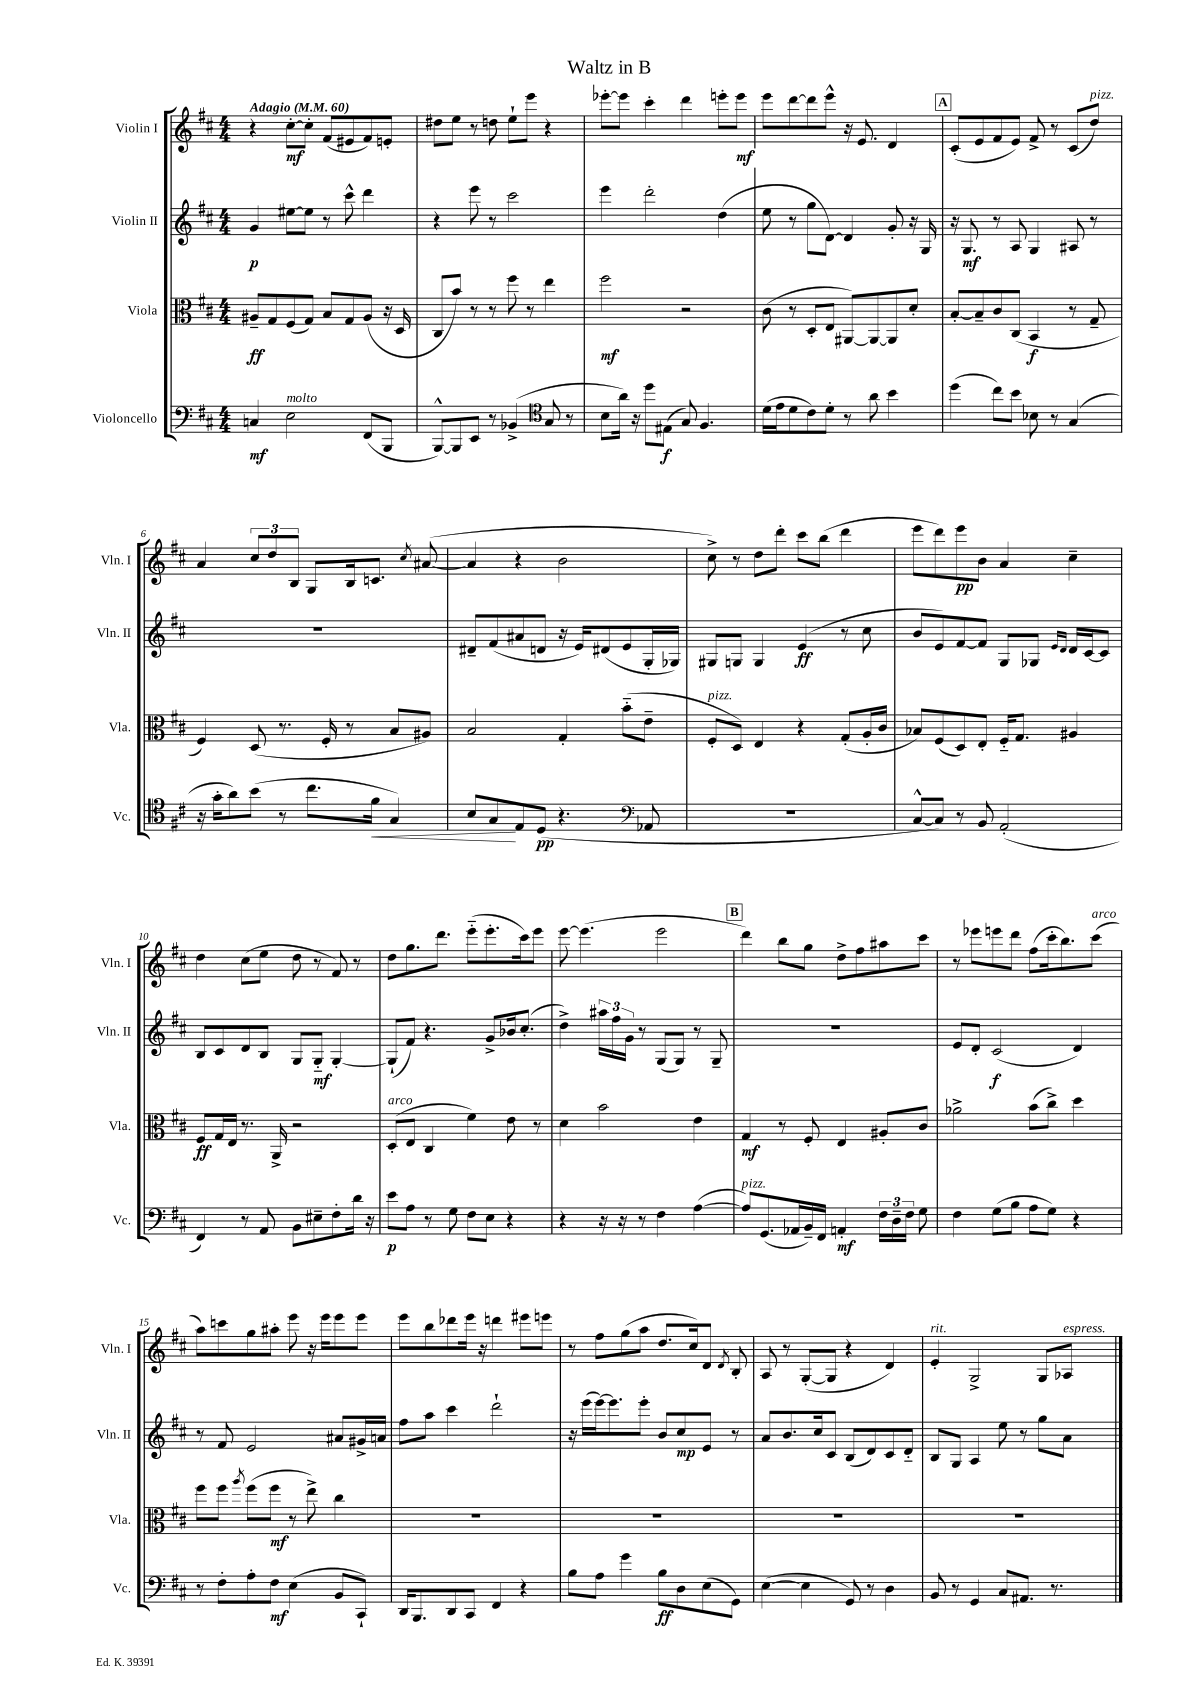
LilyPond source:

\header { title = "Waltz in B" }
<<
\new StaffGroup <<
\new Staff = "s0" \with { instrumentName = "Violin I" shortInstrumentName = "Vln. I" } {
    \clef treble \key d \major \numericTimeSignature \time 4/4 \tempo "Adagio" 4 = 60
    \autoBeamOff r4 cis''8[~-.\mf cis''8]-. fis'8[( eis'8 fis'8) e'8]-. |
    dis''8[ e''8] r8 d''8 e''8[-! e'''8] r4 |
    ees'''8[~-. ees'''8] cis'''4-. d'''4 e'''8[-. e'''8]\mf |
    e'''8[ d'''8~ d'''8 e'''8]-^ r16 e'8. d'4 |
    \mark \markup { \box "A" } cis'8[-.( e'8 fis'8 e'8]) fis'8-> r8 cis'8[( d''8]^\markup { \italic "pizz." }) |
    a'4 \tuplet 3/2 { cis''8[ d''8 b8] } g8[ b16 c'8.] \acciaccatura { cis''8 } ais'8~( |
    ais'4 r4 b'2 |
    cis''8->) r8 d''8[ d'''8]-. cis'''8[ b''8]( d'''4 |
    e'''8[ d'''8) e'''8\pp b'8] a'4 cis''4-- |
    d''4 cis''8[( e''8] d''8 r8 fis'8) r8 |
    d''8[ g''8. d'''8.] e'''8[-_( e'''8.-. cis'''16) e'''8] |
    e'''8~ e'''4.( e'''2 |
    \mark \markup { \box "B" } d'''4) b''8[ g''8] d''8[-> fis''8 ais''8 cis'''8] |
    r8 ees'''8[ e'''8 d'''8] fis''8[( cis'''16-. b''8.) cis'''8]^\markup { \italic "arco" }( |
    a''8[) c'''8 g''8 ais''8]-. e'''8 r16 e'''16[ e'''8 e'''8] |
    e'''8[ b''8 des'''8 e'''16] r16 d'''4 eis'''8[ e'''8] |
    r8 fis''8[ g''8( a''8] d''8.[ cis''16) d'8] \acciaccatura { d'8 } b8-. |
    a8 r8 g8[~-.( g8] r4 d'4) |
    e'4-.^\markup { \italic "rit." } g2-> g8[ aes8]^\markup { \italic "espress." } \bar "|." |
}
\new Staff = "s1" \with { instrumentName = "Violin II" shortInstrumentName = "Vln. II" } {
    \clef treble \key d \major \numericTimeSignature \time 4/4
    \autoBeamOff g'4\p eis''8[~ eis''8] r8 cis'''8-^ d'''4 |
    r4 e'''8 r8 cis'''2 |
    e'''4 d'''2-. d''4( |
    e''8 r8 g''8[ d'8]~) d'4 g'8-. r16 g16 |
    \mark \markup { \box "A" } r16 g8.\mf r8 a8 g4 ais8 r8 |
    r1 |
    dis'8[-- fis'8( ais'8 d'8] r16 e'16[) dis'8( e'8 g16-. ges16]) |
    gis8[ g8] g4 e'4\ff( r8 cis''8 |
    b'8[ e'8) fis'8~ fis'8] g8[ ges8] \grace { e'16[ d'16] } d'16[ cis'16~ cis'8] |
    b8[ cis'8 d'8 b8] g8[ g8]-_\mf g4~-. |
    g8[-!( fis'8]) r4. g'8[-> bes'16 cis''8.]-.( |
    d''4->) \tuplet 3/2 { ais''16[ fis''16 g'16] } r8 g8[( g8]) r8 g8-- |
    \mark \markup { \box "B" } R1 |
    e'8[ d'8]-. cis'2\f( d'4) |
    r8 fis'8 e'2 ais'8[ gis'16-> a'16] |
    fis''8[ a''8] cis'''4 d'''2-! |
    r16 e'''16[( e'''16~) e'''8. e'''8]-. b'8[ cis''8\mp e'8] r8 |
    a'8[ b'8. cis''16 cis'8] b8[( d'8) cis'8 d'8]-_ |
    b8[ g8] a4 e''8 r8 g''8[ a'8] \bar "|." |
}
\new Staff = "s2" \with { instrumentName = "Viola" shortInstrumentName = "Vla." } {
    \clef alto \key d \major \numericTimeSignature \time 4/4
    \autoBeamOff ais8[--\ff g8 fis8( g8]) b8[ g8 ais8]( r16 d16 |
    cis8[ b'8]) r8 r8 fis''8 r8 e''4 |
    fis''2\mf r2 |
    cis'8( r8 d8[-. e8] ais,8[~) ais,8~ ais,8 d'8]-. |
    \mark \markup { \box "A" } b8[~-. b8-- cis'8 cis8]( b,4\f r8 g8-- |
    fis4) d8( r8. fis16-. r8 b8[ ais8]) |
    b2 g4-. b'8[-_( e'8]-- |
    fis8[-.^\markup { \italic "pizz." } d8]) e4 r4 g8[-.( a16-. cis'16] |
    bes8[) fis8( d8) e8]-. fis16[-_ g8.] ais4 |
    fis8[\ff g16 e16] r8. a,16-> r2 |
    d8[-.^\markup { \italic "arco" }( e8] cis4 fis'4) e'8 r8 |
    d'4 b'2 e'4 |
    \mark \markup { \box "B" } g4\mf r8 fis8-. e4 ais8[-. cis'8] |
    aes'2-> b'8[( cis''8]->) d''4 |
    fis''8[ fis''8] \acciaccatura { a''8 } fis''8[( fis''8]\mf r8 e''8->) cis''4 |
    R1 |
    R1 |
    R1 |
    R1 \bar "|." |
}
\new Staff = "s3" \with { instrumentName = "Violoncello" shortInstrumentName = "Vc." } {
    \clef bass \key d \major \numericTimeSignature \time 4/4
    \autoBeamOff c4\mf e2^\markup { \italic "molto" } fis,8[( b,,8] |
    b,,8[~-^) b,,8 e,8] r8 bes,4->( \clef tenor g8 r8 |
    b8[ a'16]) r16 d''8[ eis8]\f( g8) fis4. |
    d'16[( e'16 d'8 cis'8) d'8]-. r8 a'8 b'4 |
    \mark \markup { \box "A" } d''4( cis''8[) b'8] bes8 r8 g4( |
    r16 g'16[-. a'8) b'8]( r8 cis''8.[ fis'16]\< g4) |
    b8[ g8\! e8 d8]\pp( r4. \clef bass aes,8 |
    r1 |
    cis8[~-^ cis8]) r8 b,8 a,2-.( |
    fis,4) r8 a,8 b,8[ eis8-- fis8-. d'16] r16 |
    e'8[\p a8] r8 g8 fis8[ e8] r4 |
    r4 r16 r16 r8 fis4 a4~( |
    \mark \markup { \box "B" } a8[^\markup { \italic "pizz." }) g,8.( aes,16 b,16--) fis,16] a,4-.\mf \tuplet 3/2 { fis16[ d16-- fis16] } g8 |
    fis4 g8[( b8] a8[ g8]) r4 |
    r8 fis8[-. a8-. fis8]\mf e4( b,8[ cis,8]-!) |
    d,16[ b,,8. d,8 cis,8] fis,4 r4 |
    b8[ a8] g'4 b8[\ff d8 e8( g,8]) |
    e4~( e4 g,8) r8 d4 |
    b,8 r8 g,4 cis8[ ais,8.] r8. \bar "|." |
}
>>
>>
